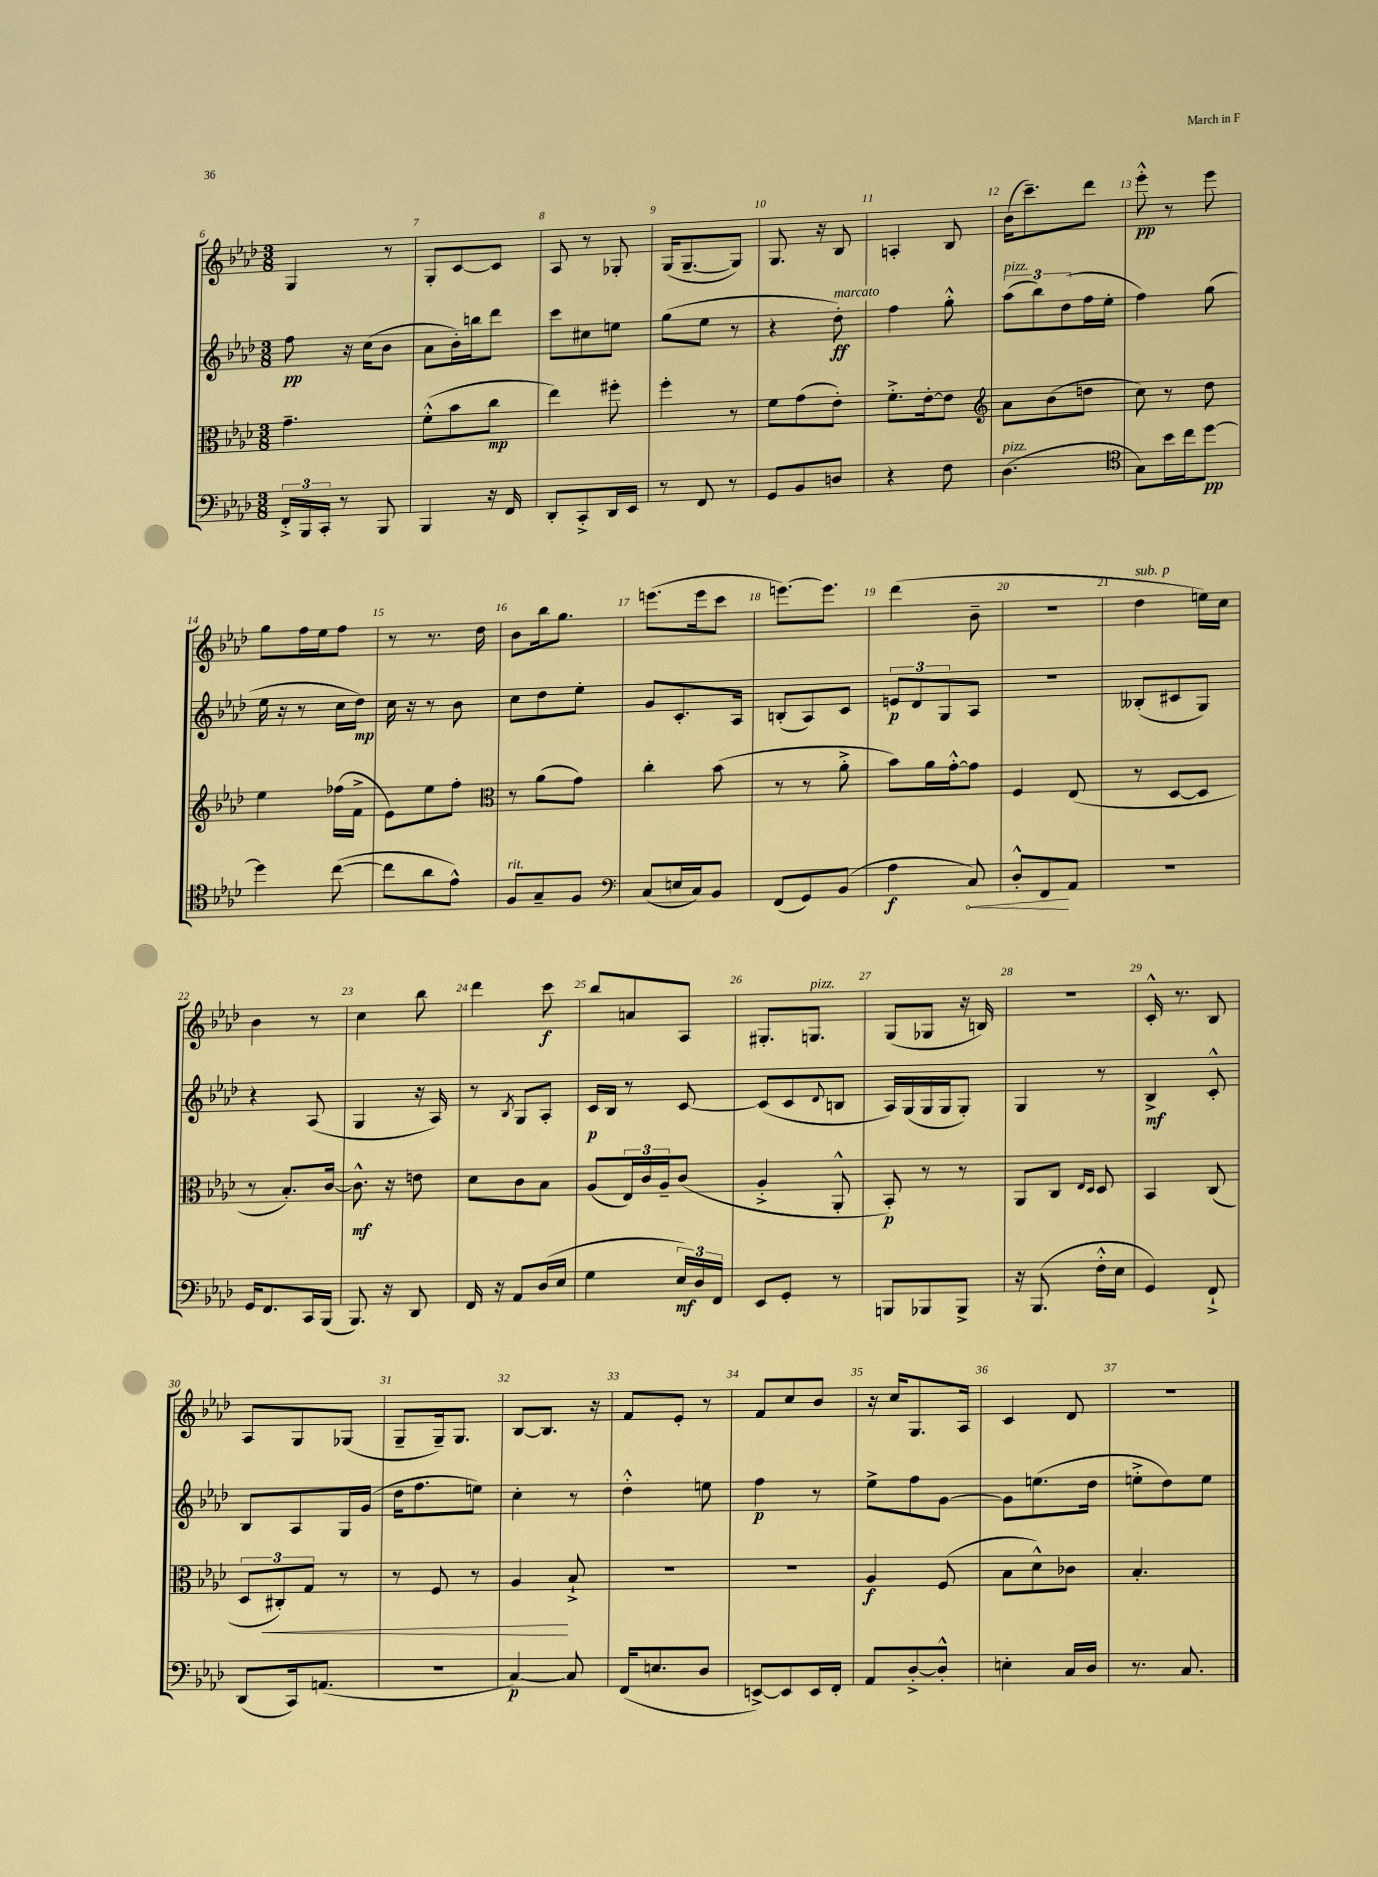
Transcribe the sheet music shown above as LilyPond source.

<<
\new StaffGroup <<
\new Staff = "s0" {
    \clef treble \key aes \major \numericTimeSignature \time 3/8
    g4 r8 |
    g8-. c'8~ c'8 |
    aes8 r8 ges8-. |
    g16( g8.~-- g8) |
    g8. r16 bes8 |
    a4-. bes8 |
    bes'16( c'''8.--) des'''8 |
    ees'''8-.-^\pp r8 ees'''8 |
    g''8 f''16 ees''16 f''8 |
    r8 r8. des''16 |
    bes'8 bes''16 g''8. |
    e'''8.( e'''16 c'''8 |
    e'''8.~) e'''8. |
    des'''4( bes'8-- |
    r4. |
    des''4^\markup { \italic "sub. p" } e''16) c''16 |
    bes'4 r8 |
    c''4 bes''8 |
    des'''4 c'''8\f |
    bes''8 a'8 aes8 |
    gis8.-. g8.^\markup { \italic "pizz." } |
    g8( ges8 r16 b16) |
    R4. |
    c'16-.-^ r8. bes8 |
    aes8 g8 ges8( |
    g8-- g16--) g8. |
    bes8~ bes8. r16 |
    f'8 ees'8-. r8 |
    f'8 c''8 bes'8 |
    r16 c''16 g8. aes16 |
    c'4 des'8 |
    r4. \bar "|." |
}
\new Staff = "s1" {
    \clef treble \key aes \major \numericTimeSignature \time 3/8
    f''8\pp r16 c''16( bes'8 |
    aes'8 bes'16-.) b''16 des'''8 |
    c'''8 cis''8 e''8 |
    g''8( ees''8 r8 |
    r4 des''8-.\ff^\markup { \italic "marcato" }) |
    f''4 g''8-.-^ |
    \tuplet 3/2 { aes''8^\markup { \italic "pizz." }( bes''8) des''8( } f''16 ees''16-. |
    f''4) g''8( |
    ees''16 r16 r8 c''16 des''16\mp) |
    c''16 r16 r8 bes'8 |
    c''8 des''8 ees''8-. |
    g'8 c'8.-. aes16 |
    b8-.( aes8) c'8 |
    \tuplet 3/2 { e'8\p des'8 g8 } aes8 |
    R4. |
    beses8-.( cis'8 g8) |
    r4 aes8( |
    g4 r16 aes16) |
    r8 \acciaccatura { bes8 } g8 aes8-. |
    c'16\p bes16 r8 c'8~ |
    c'8( c'8 \appoggiatura { des'8 } b8 |
    aes16) g16( g16 g16 g8-.) |
    g4 r8 |
    bes4->\mf c'8-.-^ |
    bes8 aes8 g16 g'16( |
    des''16 f''8. e''8) |
    c''4-. r8 |
    des''4-.-^ e''8 |
    f''4\p r8 |
    ees''8-> f''8 g'8~ |
    g'8 e''8.( des''16 |
    e''8-.-> des''8) e''8 \bar "|." |
}
\new Staff = "s2" {
    \clef alto \key aes \major \numericTimeSignature \time 3/8
    g'4.-- |
    f'8-.-^( bes'8 c''8\mp |
    ees''4) fis''8-. |
    f''4-. r8 |
    f'8 g'8( ees'8-.) |
    f'8.-.-> ees'16~-. ees'8 |
    \clef treble aes'8 bes'8( d''8 |
    c''8) r8 des''8 |
    ees''4 fes''16( f'16-> |
    ees'8) ees''8 f''8-. |
    \clef alto r8 aes'8( g'8) |
    c''4-. bes'8( |
    r8 r8 aes'8-.-> |
    bes'8) aes'16 g'16~-.-^ g'8 |
    f4 ees8( |
    r8 des8~ des8 |
    r8 bes8.-.) c'16~ |
    c'8.-^\mf r16 e'8 |
    des'8 c'8 bes8 |
    aes8( \tuplet 3/2 { ees16) c'16 aes16-- } c'8( |
    aes4-.-> aes,8-.-^ |
    bes,8-.\p) r8 r8 |
    aes,8 c8 \grace { ees16 des16 } des8 |
    bes,4 c8( |
    \tuplet 3/2 { des8 cis8-.\<) g8 } r8 |
    r8 f8 r8 |
    aes4\! bes8-!-> |
    R4. |
    R4. |
    aes4\f f8( |
    bes8 des'8-^) ces'8 |
    bes4.-. \bar "|." |
}
\new Staff = "s3" {
    \clef bass \key aes \major \numericTimeSignature \time 3/8
    \tuplet 3/2 { f,16-.-> bes,,16 c,16-. } r8 bes,,8 |
    bes,,4 r16 f,16 |
    des,8-. c,8-.-> des,16 ees,16 |
    r8 f,8 r8 |
    g,8 bes,8 d8 |
    r4 f8 |
    des4.^\markup { \italic "pizz." }( |
    \clef tenor g8) bes'16 c''16 des''8~\pp |
    des''4 c''8~( |
    c''8 aes'8 ees'8-^) |
    f8^\markup { \italic "rit." } g8-- f8 |
    \clef bass c8( e16 c16) bes,8 |
    f,8( g,8) bes,8( |
    aes4\f \once \override Hairpin.circled-tip = ##t c8\<) |
    des8-.-^ f,8\! aes,8 |
    R4. |
    g,16 f,8. c,16 bes,,16( |
    bes,,8.) r16 des,8 |
    f,16 r16 aes,8 des16( ees16 |
    g4 \tuplet 3/2 { ees16\mf) des16 f,16 } |
    ees,8 g,8-. r8 |
    b,,8 bes,,8 bes,,8-> |
    r16 bes,,8.( f16-.-^ ees16 |
    g,4) f,8-!-> |
    des,8( c,16) a,8.( |
    R4. |
    c4~\p) c8 |
    f,16( e8. des8 |
    e,8~->) e,8 e,16 f,16-. |
    aes,8 des8~-.-> des8-.-^ |
    e4-. c16 des16 |
    r8. c8. \bar "|." |
}
>>
>>
\layout { \context { \Score currentBarNumber = #6 \override BarNumber.break-visibility = ##(#f #t #t) barNumberVisibility = #all-bar-numbers-visible } }
